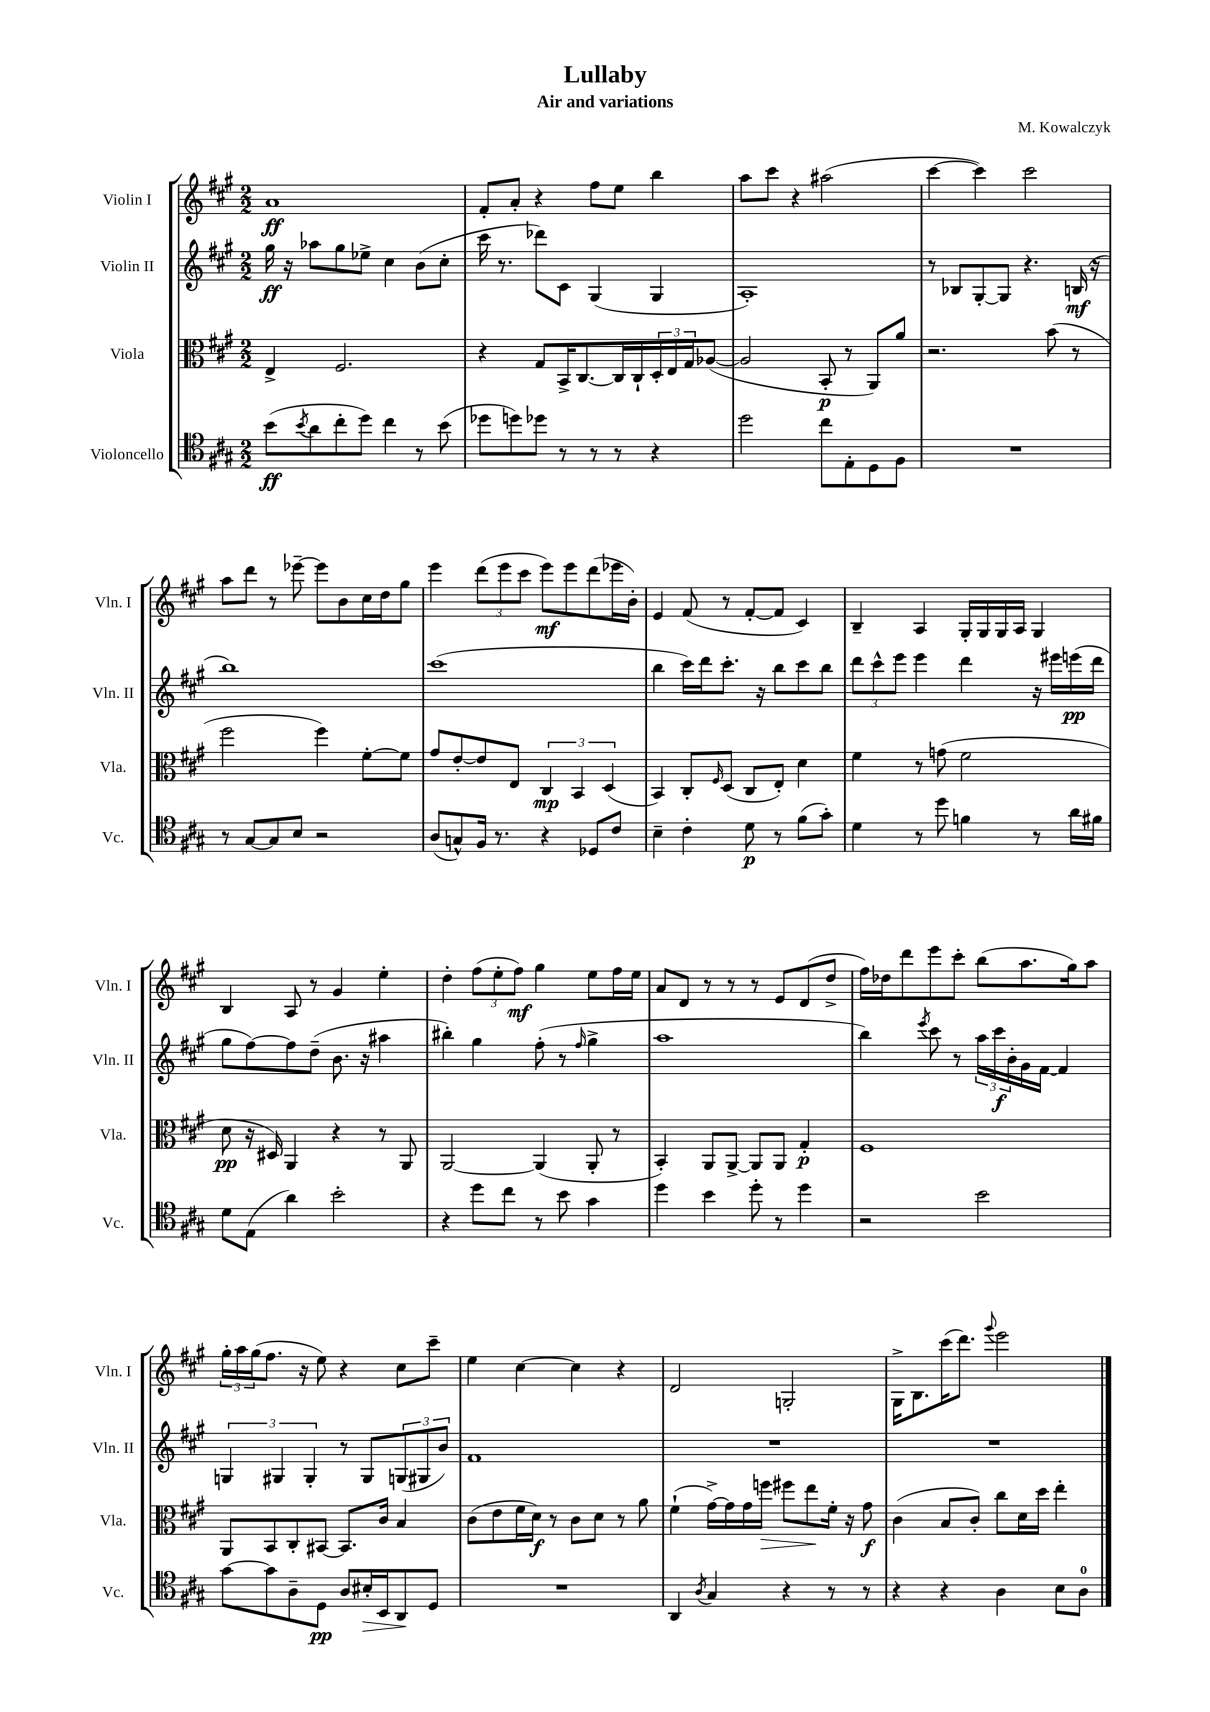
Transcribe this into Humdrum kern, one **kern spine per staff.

**kern	**kern	**kern	**kern
*staff4	*staff3	*staff2	*staff1
*clefC4	*clefC3	*clefG2	*clefG2
*k[f#c#g#]	*k[f#c#g#]	*k[f#c#g#]	*k[f#c#g#]
*M2/2	*M2/2	*M2/2	*M2/2
(8b	4E^	16gg#	1a
.	.	16r	.
8qb	.	.	.
8a	.	8aa-	.
8cc#'	2.F#	8gg#	.
8dd)	.	8ee-^	.
4cc#	.	4cc#	.
8r	.	(8b	.
(8b	.	8cc#'	.
=	=	=	=
8dd-	4r	16ccc#	8f#'
.	.	8.r	.
8dd)	.	.	8a'
8dd-	8G#	8ddd-)	4r
8r	16BB^	8c#	.
.	[8.C#	.	.
8r	.	(4G#	8ff#
8r	16C#]	.	8ee
.	16C#`	.	.
4r	24D'	4G#	4bb
.	24E	.	.
.	24G#	.	.
.	([8A-	.	.
=	=	=	=
2dd	2A-]	1A')	8aa
.	.	.	8ccc#
.	.	.	4r
8cc#	8BB'	.	(2aa#
8E'	8r	.	.
8D	8AA)	.	.
8F#	8a	.	.
=	=	=	=
1r	2.r	8r	[4ccc#
.	.	8B-	.
.	.	[8G#'	4ccc#])
.	.	8G#]	.
.	.	4.r	2ccc#
.	(8b	.	.
.	8r	(16B	.
.	.	16r	.
=	=	=	=
8r	2ff#	1bb)	8aa
[8G#	.	.	8ddd
8G#]	.	.	8r
8B	.	.	[8eee-~
2r	4ff#)	.	8eee-]
.	.	.	8b
.	[8f#'	.	16cc#
.	.	.	16dd
.	8f#]	.	8gg#
=	=	=	=
(8A	8g#	(1ccc#	4eee
8G^^)	[8e'	.	.
16F#	8e]	.	(12ddd
8.r	.	.	.
.	.	.	12eee
.	8E	.	.
.	.	.	12ccc#
4r	6C#	.	8eee)
.	.	.	8eee
.	6BB	.	.
8D-	.	.	(8ddd
.	(6D	.	.
8c#	.	.	16eee-
.	.	.	16b')
=	=	=	=
4B~	4BB)	4bb	4e
4c#'	8C#'	16ccc#)	(8f#
.	.	16ddd	.
.	16qqF#	.	.
.	(8D	8.ccc#'	8r
8d	8C#	.	[8f#'
.	.	16r	.
8r	8E')	8bb	8f#]
(8f#	4d	8ccc#	4c#)
8g#')	.	8bb	.
=	=	=	=
4d	4f#	12ddd	4B~
.	.	12ccc#^^	.
.	.	12eee	.
8r	8r	4eee	4A
8dd	(8g	.	.
4f	2f#	4ddd	16G#'
.	.	.	16G#
.	.	.	16G#
.	.	.	16A
8r	.	16r	4G#
.	.	16eee#	.
16a	.	(16eee	.
16f#	.	16ddd	.
=	=	=	=
8d	8d	8gg#	4B
(8E	16r	[8ff#)	.
.	16D#)	.	.
4a)	4AA	8ff#]	8A
.	.	(8dd~	8r
2b'	4r	8.b	4g#
.	.	16r	.
.	8r	4aa#	4ee'
.	8AA	.	.
=	=	=	=
4r	[2AA	4bb#')	4dd'
8dd	.	4gg#	(12ff#
.	.	.	12ee'
8cc#	.	.	.
.	.	.	12ff#)
8r	(4AA]	(8ff#'	4gg#
8b	.	8r	.
.	.	16qqff#	.
4g#	8AA'	4gg#^	8ee
.	8r	.	16ff#
.	.	.	16ee
=	=	=	=
4dd	4BB')	1aa	8a
.	.	.	8d
4b	8AA	.	8r
.	[8AA^	.	8r
8dd'	8AA]	.	8r
8r	8AA	.	8e
4dd	4G#'	.	(8d
.	.	.	8dd^
=	=	=	=
2r	1F#	4bb)	16ff#)
.	.	.	16dd-
.	.	.	8ddd
.	.	8qeee	.
.	.	8ccc#	8eee
.	.	8r	8ccc#'
2b	.	24aa	(8bb
.	.	24ccc#	.
.	.	24b'	.
.	.	16g#	8.aa
.	.	[16f#	.
.	.	4f#]	.
.	.	.	16gg#)
.	.	.	8aa
=	=	=	=
[8g#	8AA	6G	24gg#'
.	.	.	24aa
.	.	.	(24gg#
8g#]	8BB	.	8.ff#
.	.	6G#	.
8A~	8C#'	.	.
.	.	.	16r
.	.	6G#'	.
8D	[8BB#	.	8ee)
8A	8.BB#]	8r	4r
16B#'	.	8G#	.
16BB	16c#	.	.
8AA	4B	(12G	8cc#
.	.	12G#	.
8D	.	.	8ccc#~
.	.	12b)	.
=	=	=	=
1r	(8c#	1f#	4ee
.	8e	.	.
.	16f#	.	[4cc#
.	16d)	.	.
.	8r	.	.
.	8c#	.	4cc#]
.	8d	.	.
.	8r	.	4r
.	8a	.	.
=	=	=	=
4AA	(4f#`	1r	2d
8qA	.	.	.
4G#	[16g#^)	.	.
.	16g#]	.	.
.	16g#	.	.
.	16ff	.	.
4r	8ff#	.	2G'
.	8ee	.	.
8r	16f#'	.	.
.	16r	.	.
8r	8g#	.	.
=	=	=	=
4r	(4c#	1r	16G#^
.	.	.	8.B
4r	8B	.	(16ccc#
.	.	.	8.ddd)
.	8c#')	.	.
.	.	.	8qqggg#
4A	8cc#	.	2eee
.	16d	.	.
.	16dd	.	.
8B	4ee'	.	.
8A	.	.	.
==	==	==	==
*-	*-	*-	*-
